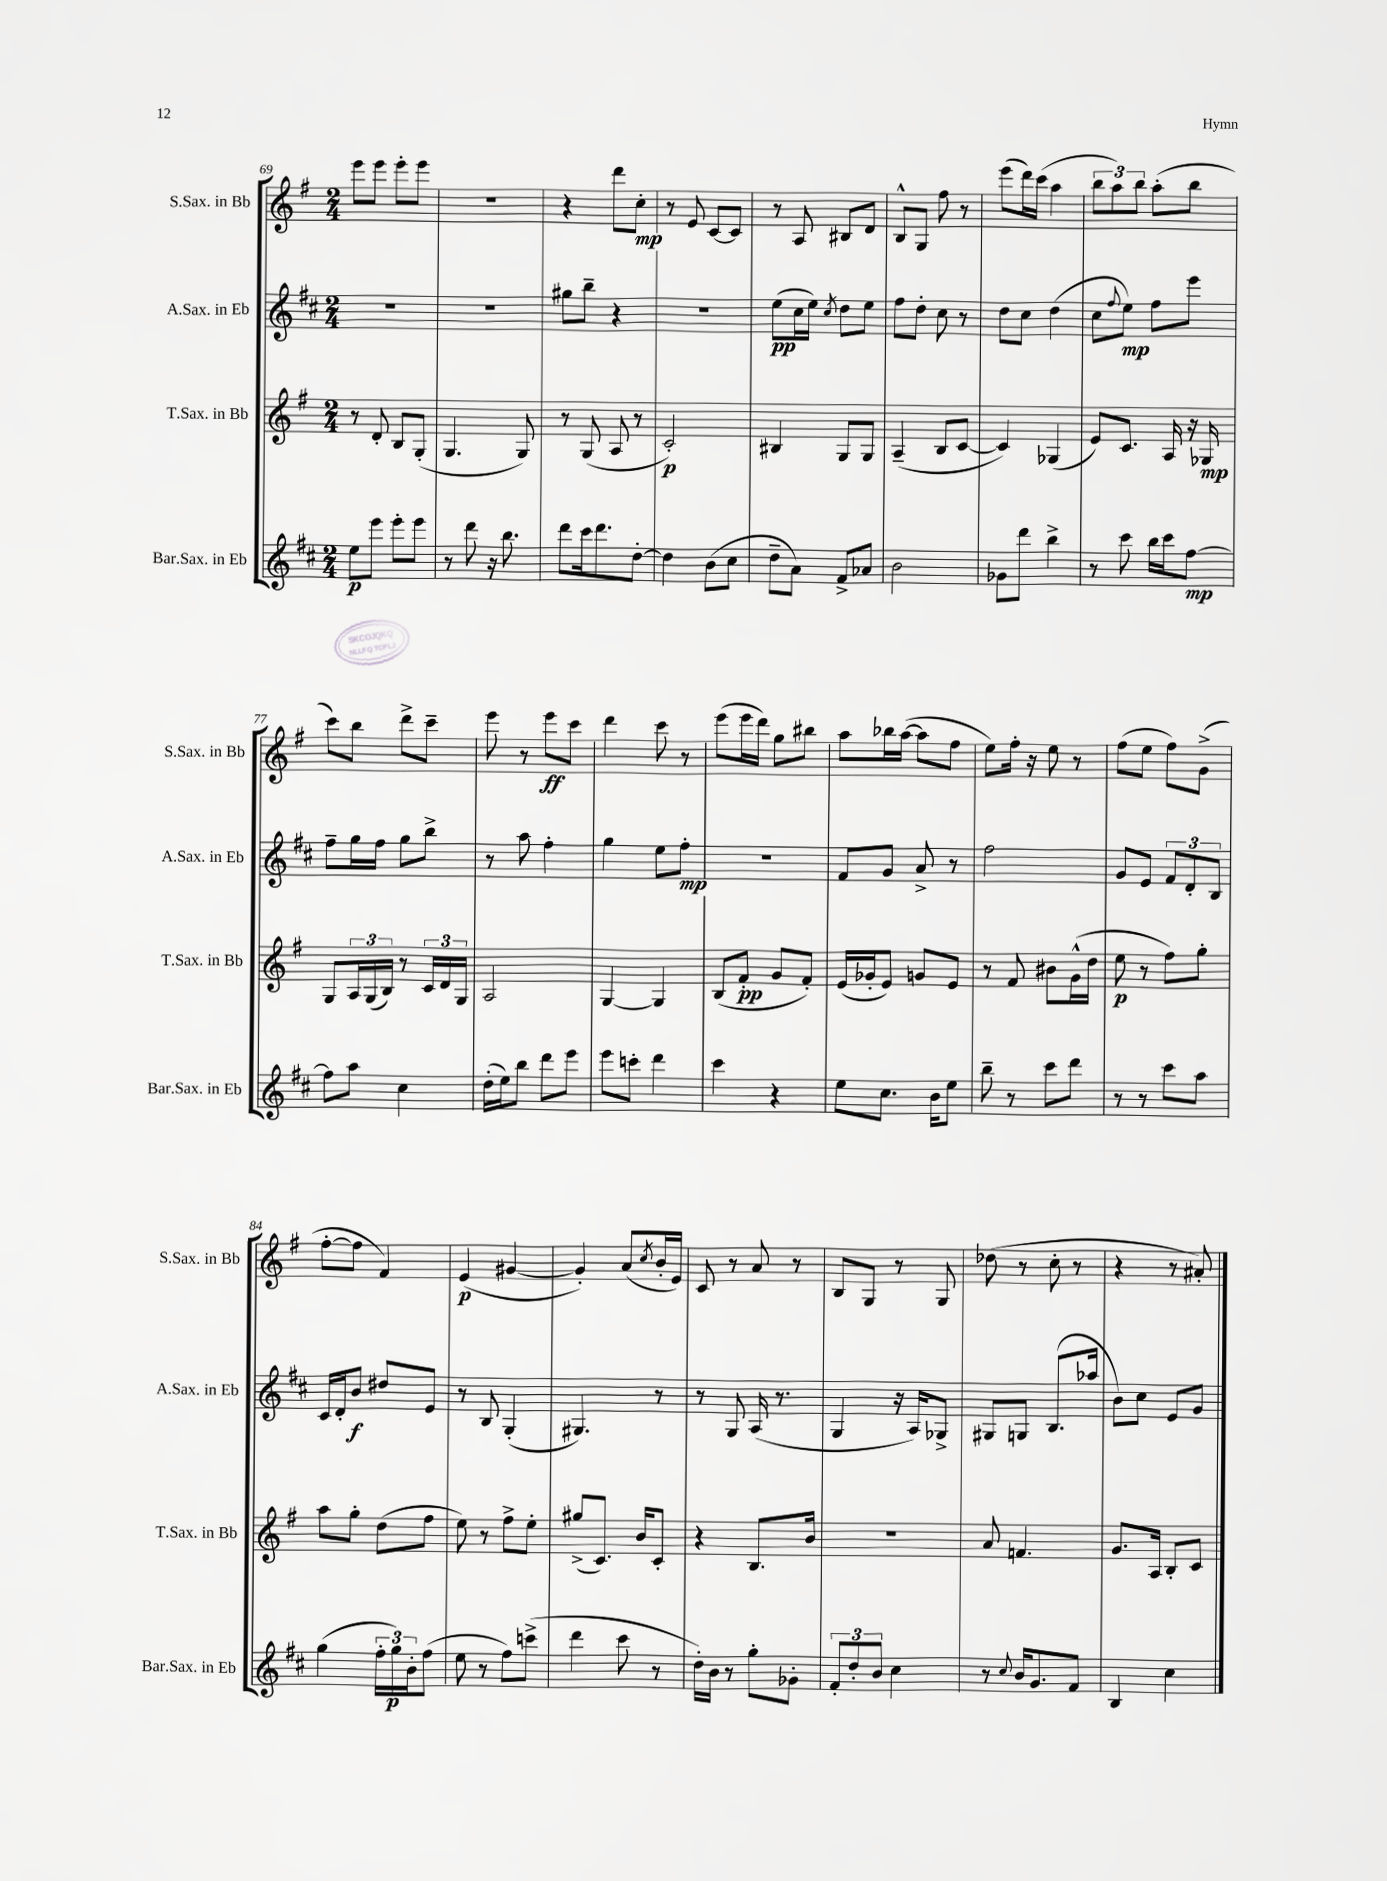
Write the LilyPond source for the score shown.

<<
\new StaffGroup <<
\new Staff = "s0" \with { instrumentName = "S.Sax. in Bb" shortInstrumentName = "S.Sax. in Bb" } {
    \clef treble \key g \major \numericTimeSignature \time 2/4
    e'''8 e'''8 e'''8-. e'''8 |
    R2 |
    r4 d'''8 c''8-.\mp |
    r8 e'8 c'8~ c'8 |
    r8 a8 bis8 d'8 |
    b8-^ g8 fis''8 r8 |
    e'''8( d'''16) c'''16( a''4 |
    \tuplet 3/2 { b''8 a''8) b''8 } a''8-.( b''8 |
    c'''8) b''8 d'''8-> c'''8-- |
    e'''8 r8 e'''8\ff c'''8 |
    d'''4 c'''8 r8 |
    e'''8( e'''16 d'''16) g''8 bis''8 |
    a''8 bes''16 a''16~( a''8 fis''8 |
    e''8) fis''16-. r16 e''8 r8 |
    fis''8( e''8 fis''8) g'8->( |
    fis''8~-. fis''8 fis'4) |
    e'4\p( gis'4~ |
    gis'4-.) a'8( \acciaccatura { c''8 } b'16-. e'16) |
    c'8 r8 a'8 r8 |
    b8 g8 r8 g8 |
    des''8( r8 c''8-. r8 |
    r4 r8 ais'8-.) \bar "|." |
}
\new Staff = "s1" \with { instrumentName = "A.Sax. in Eb" shortInstrumentName = "A.Sax. in Eb" } {
    \clef treble \key d \major \numericTimeSignature \time 2/4
    R2 |
    R2 |
    gis''8 b''8-- r4 |
    r2 |
    e''8\pp( cis''16 e''16) \acciaccatura { cis''8 } d''8 e''8 |
    fis''8 d''8-. cis''8 r8 |
    d''8 cis''8 d''4( |
    cis''8 \appoggiatura { fis''8 } e''8\mp) fis''8 e'''8 |
    fis''8-- g''16 fis''16 g''8 b''8-> |
    r8 a''8 fis''4-. |
    g''4 e''8 fis''8-.\mp |
    R2 |
    fis'8 g'8 a'8-> r8 |
    fis''2 |
    g'8 e'8 \tuplet 3/2 { fis'8 d'8-. b8 } |
    cis'16 d'16-. b'8\f dis''8 e'8 |
    r8 b8 g4-.( |
    gis4.) r8 |
    r8 g8 a16( r8. |
    g4 r16 a16) ges8-> |
    gis8 g8 b8.( aes''16 |
    b'8) cis''8 e'8 g'8 \bar "|." |
}
\new Staff = "s2" \with { instrumentName = "T.Sax. in Bb" shortInstrumentName = "T.Sax. in Bb" } {
    \clef treble \key g \major \numericTimeSignature \time 2/4
    r8 d'8-. b8 g8-.( |
    g4. g8) |
    r8 g8( a8 r8 |
    c'2-.\p) |
    bis4 g8 g8 |
    a4--( b8 c'8~ |
    c'4) ges4( |
    e'8) c'8. a16 r16 ges16\mp |
    g8 \tuplet 3/2 { a16 g16( b16) } r8 \tuplet 3/2 { c'16 d'16 g16 } |
    a2 |
    g4~ g4 |
    b8( fis'8-.\pp g'8 fis'8-.) |
    e'16( ges'16-. e'8) g'8 e'8 |
    r8 fis'8 bis'8 g'16-^( d''16 |
    e''8\p r8 fis''8) g''8-. |
    a''8 g''8-. d''8( fis''8 |
    e''8) r8 fis''8-> e''8-. |
    gis''8->( c'8.) b'16 c'8-. |
    r4 b8. b'16 |
    R2 |
    a'8 f'4. |
    g'8. a16 b8-. c'8 \bar "|." |
}
\new Staff = "s3" \with { instrumentName = "Bar.Sax. in Eb" shortInstrumentName = "Bar.Sax. in Eb" } {
    \clef treble \key d \major \numericTimeSignature \time 2/4
    e''8\p e'''8 e'''8-. e'''8 |
    r8 d'''8 r16 b''8. |
    d'''8 cis'''16 d'''8. d''8~-. |
    d''4 b'8( cis''8 |
    d''8-- a'8) fis'8-> aes'8 |
    b'2 |
    ges'8 d'''8 b''4-> |
    r8 cis'''8 b''16 cis'''16 fis''8~\mp |
    fis''8 a''8 cis''4 |
    d''16-.( e''16) b''8 d'''8 e'''8 |
    e'''8 c'''8-. d'''4 |
    cis'''4 r4 |
    e''8 cis''8. b'16 e''8 |
    b''8-- r8 cis'''8 d'''8 |
    r8 r8 cis'''8 a''8 |
    g''4( \tuplet 3/2 { fis''16-. g''16\p) b'16-. } fis''8( |
    e''8 r8 fis''8) c'''8->( |
    d'''4 cis'''8 r8 |
    d''16-.) b'16 r8 g''8-. ges'8-. |
    \tuplet 3/2 { fis'8-. d''8-. b'8 } cis''4 |
    r8 \appoggiatura { cis''8 } b'16 g'8. fis'8 |
    b4 cis''4 \bar "|." |
}
>>
>>
\layout { \context { \Score currentBarNumber = #69 } }
